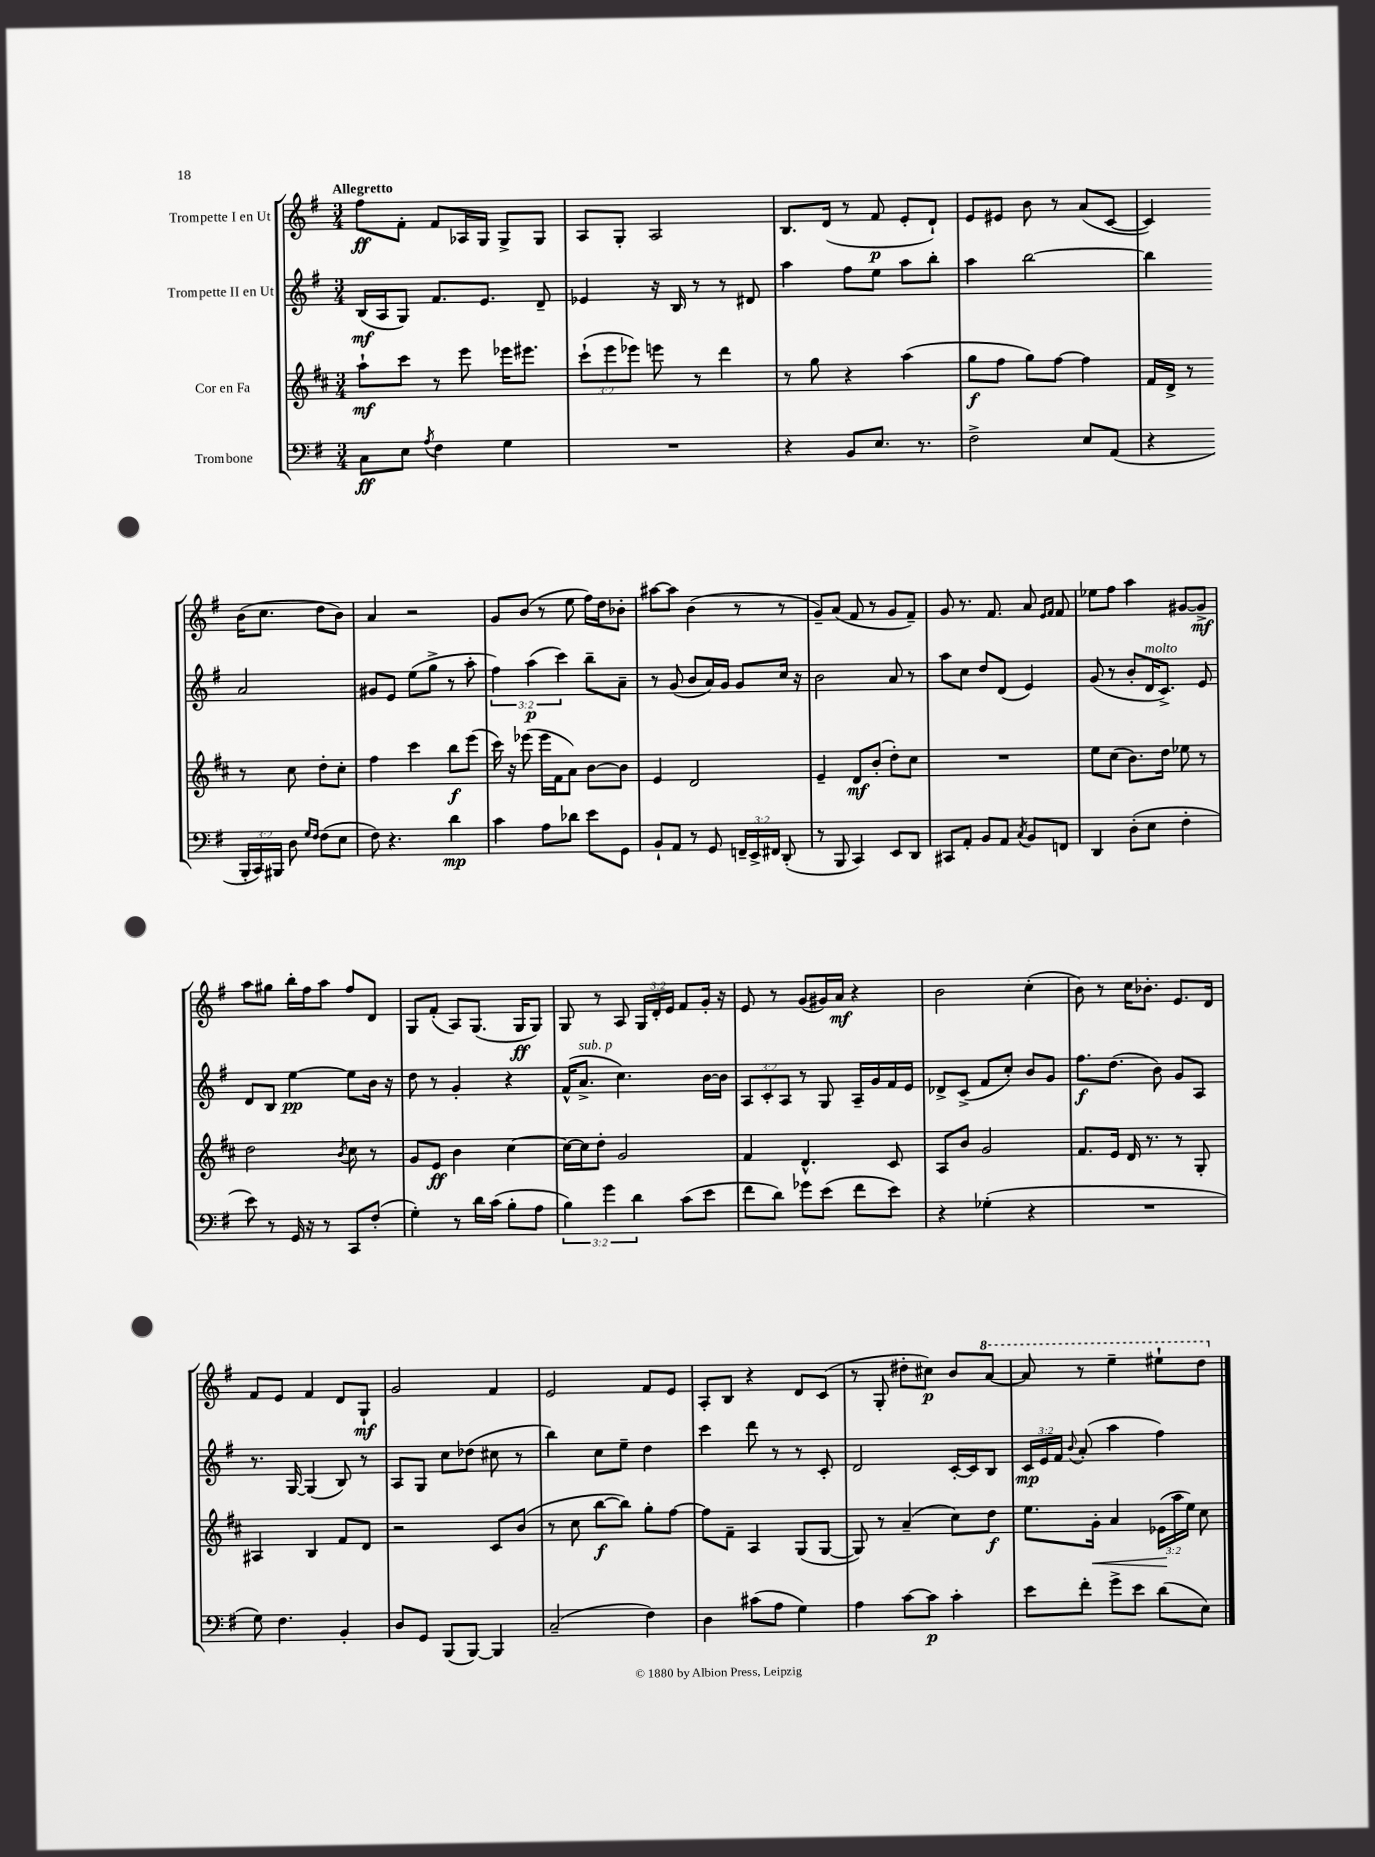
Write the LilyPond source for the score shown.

<<
\new StaffGroup <<
\new Staff = "s0" \with { instrumentName = "Trompette I en Ut" } {
    \clef treble \key g \major \numericTimeSignature \time 3/4 \override Staff.TupletNumber.text = #tuplet-number::calc-fraction-text \tempo "Allegretto"
    \autoBeamOff fis''8[\ff fis'8]-. fis'8[ aes16 g16] g8[-> g8] |
    a8[ g8]-. a2 |
    b8.[ d'16]( r8 fis'8\p e'8[-. d'8]-!) |
    e'8[ eis'8] b'8 r8 a'8[( c'8]~ |
    c'4) b'16[( c''8.] d''8[ b'8]) |
    a'4 r2 |
    g'8[ b'8]( r8 e''8 fis''16[) d''16 bes'8]-. |
    ais''8[~ ais''8] b'4( r8 r8 |
    g'8[--) a'8]( fis'8 r8 g'8[ fis'8]--) |
    g'8 r8. fis'8. a'8 \grace { e'16[ fis'16] } fis'8 |
    ees''8[ fis''8] a''4 gis'8[~ gis'8]->\mf |
    a''8[ gis''8] b''16[-. fis''16 a''8] fis''8[ d'8] |
    g8[ fis'8]-.( a8[) g8.]( g16[\ff g8]) |
    g8 r8 a8 \tuplet 3/2 { g16[ d'16-. e'16] } fis'8[ g'16]-. r16 |
    e'8 r8 g'8[( gis'16) a'16]\mf r4 |
    b'2 c''4-.( |
    b'8) r8 c''16[ bes'8.]-. e'8.[ d'16] |
    fis'8[ e'8] fis'4 d'8[ g8]-!\mf |
    g'2 fis'4 |
    e'2 fis'8[ e'8] |
    a8[-. b8] r4 d'8[ c'8]( |
    r8 g8-. dis''8[-. cis''8]\p) b'8[ \ottava #1 a''8]~ |
    a''8 r8 e'''4-- eis'''8[-! d'''8] \ottava #0 \bar "|." |
}
\new Staff = "s1" \with { instrumentName = "Trompette II en Ut" } {
    \clef treble \key g \major \numericTimeSignature \time 3/4 \override Staff.TupletNumber.text = #tuplet-number::calc-fraction-text
    \autoBeamOff b16[\mf( a16 g8]) fis'8.[ e'8.] d'8-- |
    ees'4 r16 b16 r8 r8 dis'8 |
    a''4 fis''8[ e''8] a''8[ b''8]-. |
    a''4 b''2~ |
    b''4 a'2 |
    gis'8[ e'8] e''8[( g''8]-> r8 a''8-. |
    \tuplet 3/2 { fis''4) a''4\p( c'''4) } b''8[-- a'8]-- |
    r8 g'8( b'8[ a'16) g'16] g'8[ c''16] r16 |
    b'2 a'8 r8 |
    a''8[ c''8] d''8[ d'8]( e'4) |
    g'8( r8 b'8[-. d'16^\markup { \italic "molto" } c'8.]->) e'8 |
    d'8[ b8] e''4~\pp e''8[ b'16] r16 |
    d''8 r8 g'4-. r4 |
    fis'16[-^( a'8.]->^\markup { \italic "sub. p" } c''4.) b'16[~ b'16] |
    \tuplet 3/2 { a8[ c'8-. a8] } r8 g8 a16[-- g'16 fis'16 e'16] |
    des'8[-> c'8]->( fis'8[ c''8]-.) b'8[ g'8] |
    fis''8.[\f d''8.]( b'8) g'8[ a8] |
    r8. g16~ g4( b8) r8 |
    a8[ g8] c''8[ des''8]( cis''8 r8 |
    b''4) c''8[ e''8]-- d''4 |
    c'''4 d'''8 r8 r8 c'8-. |
    d'2 c'16[~-. c'16 b8] |
    \tuplet 3/2 { c'16[\mp e'16 fis'16] } \appoggiatura { b'8 } a'8-.( a''4 fis''4) \bar "|." |
}
\new Staff = "s2" \with { instrumentName = "Cor en Fa" } {
    \clef treble \key d \major \numericTimeSignature \time 3/4 \override Staff.TupletNumber.text = #tuplet-number::calc-fraction-text
    \autoBeamOff a''8[-!\mf cis'''8] r8 e'''8 ees'''16[ eis'''8.] |
    \tuplet 3/2 { cis'''8[-!( e'''8 ees'''8]) } e'''8 r8 d'''4 |
    r8 g''8 r4 a''4( |
    g''8[\f fis''8] g''8[) fis''8]~ fis''4 |
    fis'16[ d'16]-> r8 r8 cis''8 d''8[-. cis''8]-. |
    fis''4 cis'''4 b''8[\f e'''8]( |
    cis'''16) r16 ees'''8( ees'''16[ fis'16 a'8]) b'8[~ b'8] |
    e'4 d'2 |
    e'4-- d'8[\mf b'8]-.( d''8[-.) cis''8] |
    R2. |
    e''8[ cis''8]( b'8.[) d''16] ees''8 r8 |
    d''2 \acciaccatura { b'8 } cis''8 r8 |
    g'8[ e'8]\ff b'4 cis''4~ |
    cis''16[~ cis''16 d''8]-. g'2 |
    fis'4 d'4.-^ cis'8 |
    a8[ b'8] g'2 |
    fis'8.[ e'16] d'16 r8. r8 g8-. |
    ais4 b4 fis'8[ d'8] |
    r2 cis'8[ b'8]( |
    r8 cis''8 b''8[~\f b''8]) g''8[-. fis''8]~ |
    fis''8[ fis'8]-- a4 g8[( g8]~ |
    g8) r8 a'4--( cis''8[) d''8]\f |
    e''8.[ g'16]-.\< a'4 \tuplet 3/2 { ees'16[\!( a''16 e''16]) } cis''8 \bar "|." |
}
\new Staff = "s3" \with { instrumentName = "Trombone" } {
    \clef bass \key g \major \numericTimeSignature \time 3/4 \override Staff.TupletNumber.text = #tuplet-number::calc-fraction-text
    \autoBeamOff c8[\ff e8] \acciaccatura { a8 } fis4 g4 |
    R2. |
    r4 b,8[ e8.] r8. |
    fis2-> e8[ a,8]( |
    r4 \tuplet 3/2 { b,,16[-. c,16) bis,,16] } d8 \grace { g16[ fis16] } fis8[( e8] |
    fis8) r4. d'4\mp |
    c'4 a8[ des'8] e'8[ g,8] |
    b,8[-! a,8] r8 g,8 \tuplet 3/2 { f,16[-- e,16-> fis,16] } d,8-.( |
    r8 b,,8 c,4) e,8[ d,8] |
    cis,8[ a,8]-. b,8[ a,8] \acciaccatura { c8 } b,8[ f,8] |
    d,4 d8[-.( e8] fis4-. |
    e'8) r8 g,16 r16 r8 c,8[ fis8]-.( |
    g4-.) r8 d'16[ c'16]( b8[-. a8] |
    \tuplet 3/2 { b4) g'4 d'4 } c'8[( e'8] |
    fis'8[ d'8]) ges'8[ e'8]( fis'8[ e'8]) |
    r4 ges4-.( r4 |
    R2. |
    g8) fis4. b,4-. |
    d8[ g,8] b,,8[( b,,8]~) b,,4 |
    c2--( fis4) |
    d4 cis'8[( a8] g4) |
    a4 c'8[~ c'8]\p c'4-. |
    e'8[ fis'8]-. g'8[-> e'8] d'8[( e8]) \bar "|." |
}
>>
>>
\layout { \context { \Score \remove "Bar_number_engraver" } }
